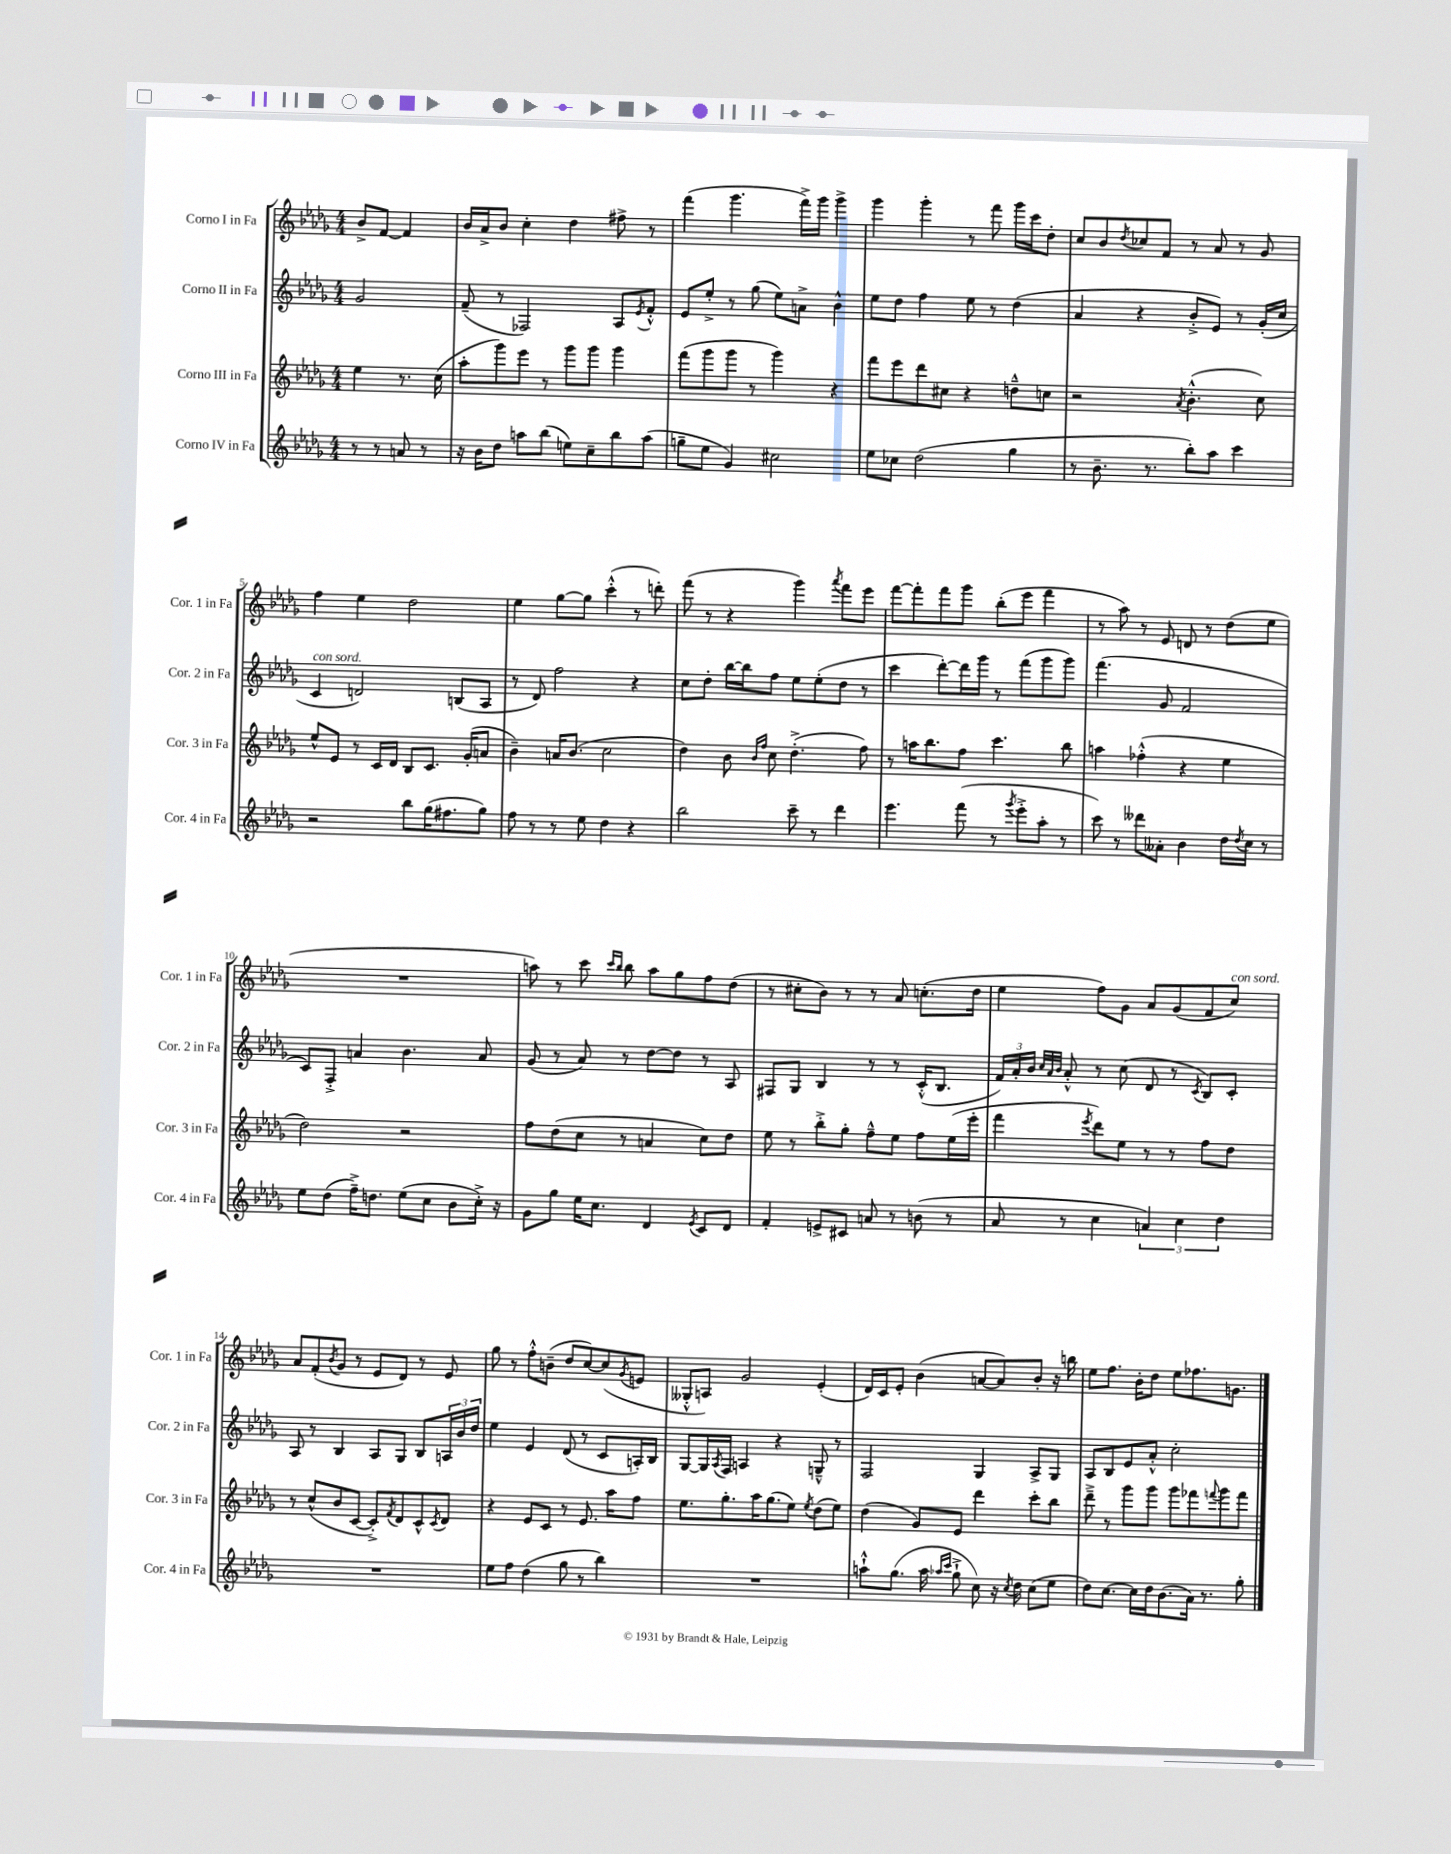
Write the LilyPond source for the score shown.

<<
\new StaffGroup <<
\new Staff = "s0" \with { instrumentName = "Corno I in Fa" shortInstrumentName = "Cor. 1 in Fa" } {
    \clef treble \key des \major \numericTimeSignature \time 4/4 \partial 2
    bes'8-> f'8~ f'4 |
    bes'16 aes'16-> bes'8 c''4-. des''4 fis''8-> r8 |
    f'''4( ges'''4. f'''16->) ges'''16 ges'''4-> |
    ges'''4 ges'''4-. r8 f'''8 ges'''16 c'''16 des''8-. |
    c''8 bes'8 \acciaccatura { des''8 } ces''8 f'8 r8 aes'8 r8 ges'8 |
    f''4 ees''4 des''2 |
    ees''4 ges''8~ ges''8 c'''4-.-^( r8 d'''8-.) |
    f'''8( r8 r4 ges'''4) \acciaccatura { aes'''8 } f'''8 ees'''8 |
    f'''8~ f'''8-. f'''8 ges'''8 bes''8-.( ees'''8 f'''4 |
    r8 aes''8) r8 ees'8 d'8 r8 des''8( ees''8 |
    R1 |
    a''8) r8 c'''8 \grace { c'''16 bes''16 } bes''8 a''8 ges''8 f''8 des''8( |
    r8 cis''8-. bes'8) r8 r8 aes'8 c''8.-.( des''16 |
    ees''4 f''8) ges'8 aes'8 ges'8( f'8 c''8^\markup { \italic "con sord." }) |
    aes'8 f'8-.( \acciaccatura { bes'8 } ges'8 r8 ees'8 des'8) r8 ees'8 |
    ges''8 r8 f''8-.-^ b'8--( des''8 c''8~) c''8( \acciaccatura { ges'8 } e'8 |
    geses8-.-^ a8) ges'2 ees'4-.( |
    des'16) c'16 ees'8-. bes'4( a'8~ a'8) bes'8-. r16 b''16 |
    ees''8 f''8. bes'16-. des''8 ees''8 fes''8. g'8. \bar "|." |
}
\new Staff = "s1" \with { instrumentName = "Corno II in Fa" shortInstrumentName = "Cor. 2 in Fa" } {
    \clef treble \key des \major \numericTimeSignature \time 4/4 \partial 2
    ges'2 |
    f'8--( r8 fes2) aes8 \acciaccatura { ees'8 } f'8-.-^ |
    ees'8 ees''8-.-> r8 ges''8( ees''8) a'8-> bes'4-^ |
    ees''8 des''8 f''4 ees''8 r8 des''4( |
    aes'4 r4 bes'8-.-> ees'8) r8 ges'16-.( c''16 |
    c'4^\markup { \italic "con sord." } d'2) b8( aes8 |
    r8 des'8) f''2 r4 |
    c''8 des''8-. bes''16~ bes''16 f''8 ees''8 ees''8-.( des''8 r8 |
    c'''4 des'''8~-.) des'''16 ges'''16 r8 f'''8( ges'''8 ges'''8) |
    f'''4.( ges'8 f'2 |
    c'8) f8-.-> a'4 bes'4. a'8 |
    ges'8( r8 aes'8) r8 des''8~ des''8 r8 aes8 |
    fis8 ges8 bes4 r8 r8 c'16-.-^( bes8. |
    \tuplet 3/2 { f'16) aes'16-. bes'16 } \grace { c''32 aes'32 bes'32 } aes'8-.-^ r8 c''8( des'8 r8 \acciaccatura { c'8 } bes8) c'8-. |
    aes8 r8 bes4 aes8 ges8 bes8 \tuplet 3/2 { a16 bes'16 des''16 } |
    ees''4 ees'4 des'8( r8 c'8 a16-.) bes16 |
    ges8~ ges16 \acciaccatura { aes8 } f16 a4 r4 g8---^ r8 |
    f2 ges4 aes8-> ges8 |
    aes8 bes8 ees'8 aes'8-.-^ c''2-. \bar "|." |
}
\new Staff = "s2" \with { instrumentName = "Corno III in Fa" shortInstrumentName = "Cor. 3 in Fa" } {
    \clef treble \key des \major \numericTimeSignature \time 4/4 \partial 2
    ees''4 r8. c''16( |
    aes''8-. ges'''8) ees'''8 r8 ges'''8 ges'''8 ges'''4 |
    f'''8( ges'''8 ges'''8 r8 ges'''4) r4 |
    f'''8 ees'''8 des'''8 cis''8 r4 d''8---^ c''8 |
    r2 \acciaccatura { aes'8 } bes'4.-.-^( c''8) |
    ees''8-^ ees'8 r8 c'16 des'16 bes8 c'8. ges'16-.( a'8 |
    bes'4--) a'16 bes'8.( c''2 |
    des''4) bes'8 \grace { bes'16 f''16 } c''8 des''4.-.->( f''8) |
    r8 a''16 bes''8. f''8 c'''4. bes''8 |
    a''4 fes''4-.-^( r4 ees''4 |
    des''2) r2 |
    f''8 des''8( c''8 r8 a'4 c''8) des''8 |
    ees''8 r8 bes''8-.-> ges''8-. f''8---^ ees''8 f''8 ees''16( ees'''16-. |
    f'''4 \acciaccatura { ees'''8 } des'''8) ees''8 r8 r8 f''8 des''8 |
    r8 c''8-^( bes'8 c'8~ c'8-.->) \acciaccatura { f'8 } des'8 c'8-^ \acciaccatura { c'8 } des'8 |
    r4 ees'8 c'8 r8 ees'8. aes''16 f''8 |
    ees''8. ges''8.-. aes''16 ges''8.( ees''8) \acciaccatura { ees''8 } des''8( ees''8) |
    des''4( ges'8) ees'8 des'''4 c'''8-. bes''8 |
    des'''8---> r8 ges'''8 ges'''8 ges'''8 fes'''8 \appoggiatura { f'''8 } ges'''8 f'''8 \bar "|." |
}
\new Staff = "s3" \with { instrumentName = "Corno IV in Fa" shortInstrumentName = "Cor. 4 in Fa" } {
    \clef treble \key des \major \numericTimeSignature \time 4/4 \partial 2
    r8 r8 a'8 r8 |
    r16 bes'16 des''8 a''8 bes''8( e''8) c''8-- bes''8 a''8( |
    g''8-- ees''8 ges'4) cis''2 |
    ees''8 ces''8 des''2( ges''4 |
    r8 bes'8.-- r8. bes''8-.) aes''8 c'''4 |
    r2 bes''8 ges''16( fis''8. ges''8) |
    f''8 r8 r8 ees''8 des''4 r4 |
    bes''2 c'''8-- r8 des'''4 |
    ees'''4. f'''8( r8 \acciaccatura { ges'''8 } ees'''8-.-> aes''8-. r8 |
    c'''8) r8 deses'''8 aeses'8-. bes'4 des''16 \acciaccatura { des''8 } c''16 r8 |
    ees''8 des''8( f''16--->) d''8. ees''8( c''8 bes'8 c''16-.->) r16 |
    ges'8 ges''8 ees''16 c''8. des'4 \acciaccatura { ees'8 } c'8 des'8 |
    f'4-. e'8-> cis'8 a'8 r8 b'8( r8 |
    aes'8 r8 c''4 \tuplet 3/2 { a'4) c''4 des''4 } |
    R1 |
    ees''8 f''8 des''4( ges''8 r8 bes''4) |
    R1 |
    a''8-!-^ ges''8.( a''16 \grace { aes''16 c'''16 } ges''8-!-> c''8) r16 \acciaccatura { c''8 } des''16 c''8( ees''8 |
    des''8) c''8.~ c''16 des''16 bes'8.( aes'16) r8. ges''8-. \bar "|." |
}
>>
>>
